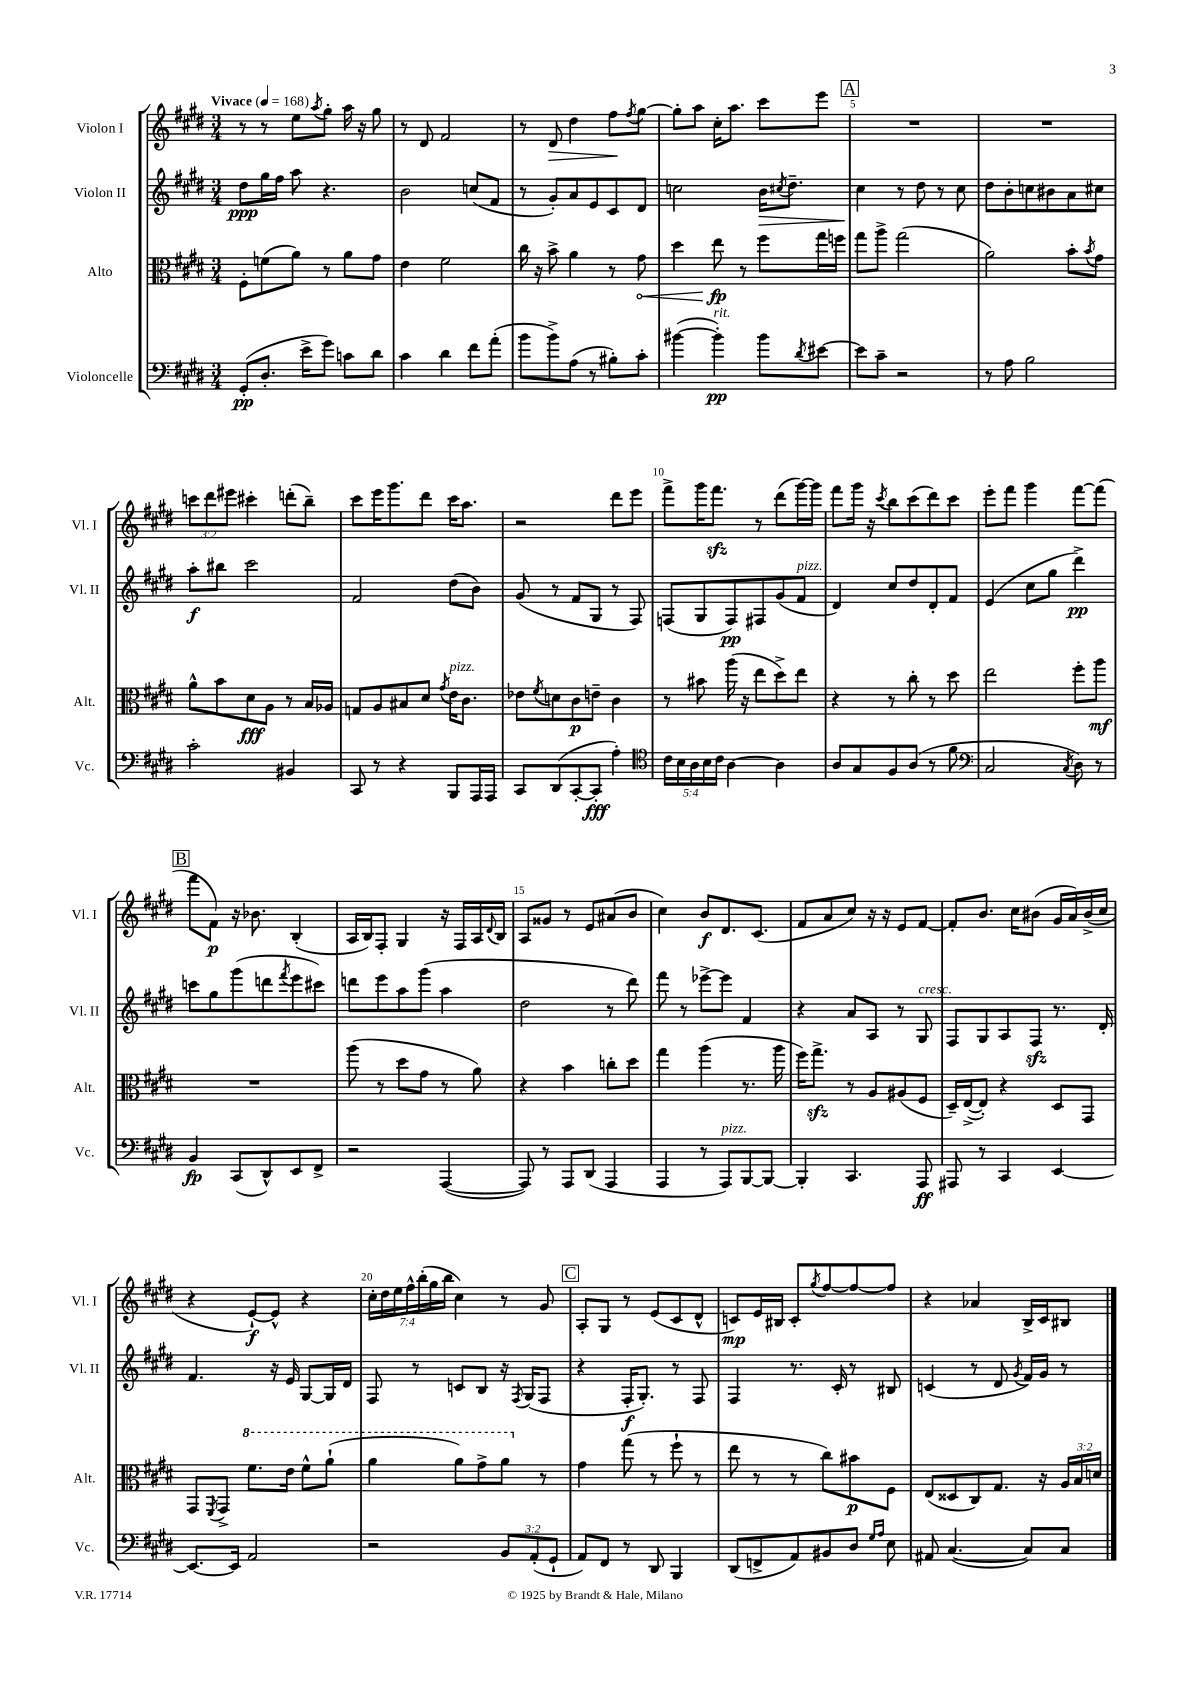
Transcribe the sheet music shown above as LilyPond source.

<<
\new StaffGroup <<
\new Staff = "s0" \with { instrumentName = "Violon I" shortInstrumentName = "Vl. I" } {
    \clef treble \key e \major \numericTimeSignature \time 3/4 \override Staff.TupletNumber.text = #tuplet-number::calc-fraction-text \tempo "Vivace" 4 = 168
    r8 r8 e''8 \acciaccatura { a''8 } gis''8-. a''16 r16 gis''8 |
    r8 dis'8 fis'2 |
    r8 dis'8\> dis''4 fis''8\! \acciaccatura { fis''8 } gis''8~ |
    gis''8-. a''8 cis''16-. a''8. cis'''8 e'''8 |
    \mark \markup { \box "A" } R2. |
    R2. |
    \tuplet 3/2 { c'''8 dis'''8 eis'''8 } cis'''4-. d'''8-.( b''8--) |
    cis'''8 e'''16 gis'''8. dis'''8 cis'''16 a''8. |
    r2 dis'''8 e'''8 |
    fis'''8-> gis'''16 fis'''8.\sfz r8 dis'''8( gis'''16~) gis'''16 |
    fis'''8 gis'''16 r16 \acciaccatura { cis'''8 } b''8 cis'''8( dis'''8) cis'''8 |
    e'''8-. fis'''8 gis'''4 fis'''8~ fis'''8( |
    \mark \markup { \box "B" } fis'''8 fis'8\p) r16 bes'8. b4-.( |
    a16 b16) fis8-. gis4 r16 fis16 a16 \appoggiatura { dis'8 } b16 |
    a8 gisis'8 r8 e'8 ais'8( b'8 |
    cis''4) b'8\f dis'8. cis'8.( |
    fis'8 a'8 cis''8) r16 r16 e'8 fis'8~ |
    fis'8-. b'8. cis''16 bis'8( gis'16 a'16) bis'16->( cis''16 |
    r4 e'8~-!\f) e'8-^ r4 |
    \tuplet 7/4 { cis''16-. dis''16 e''16 fis''16-^ b''16-.( gis''16 b''16 } cis''4) r8 gis'8 |
    \mark \markup { \box "C" } a8-. gis8 r8 e'8( cis'8 dis'8-^ |
    c'8\mp) e'16 bis16 c'8-. \acciaccatura { gis''8 } fis''8~ fis''8~ fis''8 |
    r4 aes'4 b16-> cis'16 bis8 \bar "|." |
}
\new Staff = "s1" \with { instrumentName = "Violon II" shortInstrumentName = "Vl. II" } {
    \clef treble \key e \major \numericTimeSignature \time 3/4
    dis''8\ppp gis''16 fis''16 a''8 r4. |
    b'2 c''8( fis'8 |
    r8 gis'8-.) a'8 e'8 cis'8 dis'8 |
    c''2 b'16\> \acciaccatura { cis''8 } dis''8.-- |
    \mark \markup { \box "A" } cis''4\! r8 dis''8 r8 cis''8 |
    dis''8 b'8-. c''8 bis'8 a'8 cis''8 |
    a''8-.\f bis''8 cis'''2 |
    fis'2 dis''8( b'8) |
    gis'8( r8 fis'8 gis8 r8 fis8) |
    f8( gis8 f8\pp) fis8 gis'8( fis'8^\markup { \italic "pizz." } |
    dis'4) cis''8 dis''8 dis'8-. fis'8 |
    e'4( cis''8 gis''8 dis'''4->\pp) |
    \mark \markup { \box "B" } c'''8 gis''8 gis'''8( d'''8 \acciaccatura { fis'''8 } e'''8 cis'''8) |
    d'''8 e'''8 a''8 gis'''8( a''4 |
    dis''2 r8 dis'''8) |
    fis'''8 r8 ees'''8~-> ees'''8 fis'4 |
    r4 a'8 a8 r8 gis8^\markup { \italic "cresc." } |
    fis8 gis8 a8 fis8\sfz r8. dis'16-. |
    fis'4. r16 e'16 gis8~ gis16 dis'16 |
    fis8 r8 c'8 b8 r16 \acciaccatura { fis8 } gis16( fis8 |
    \mark \markup { \box "C" } r4 fis16-.\f gis8.-.) r8 fis8 |
    fis4 r8. cis'16-. r8 bis8 |
    c'4( r8 dis'8 \acciaccatura { gis'8 } fis'16) gis'16 r8 \bar "|." |
}
\new Staff = "s2" \with { instrumentName = "Alto" shortInstrumentName = "Alt." } {
    \clef alto \key e \major \numericTimeSignature \time 3/4 \override Staff.TupletNumber.text = #tuplet-number::calc-fraction-text
    fis8-. f'8( a'8) r8 a'8 gis'8 |
    e'4 fis'2 |
    cis''16 r16 b'8-> a'4 r8 \once \override Hairpin.circled-tip = ##t gis'8\< |
    dis''4 e''8\fp\! r8 fis''8 gis''16 f''16 |
    \mark \markup { \box "A" } gis''8 a''8-> gis''2( |
    a'2) b'8-. \acciaccatura { b'8 } gis'8 |
    a'8-^ b'8 dis'8\fff a8 r8 b16 aes16 |
    g8 a8 bis8 dis'8 \acciaccatura { gis'8 } e'16^\markup { \italic "pizz." } cis'8. |
    ees'8 \acciaccatura { fis'8 } d'8 cis'8\p e'8-- cis'4 |
    r8 bis'8 a''16( r16 e''8 dis''8->) e''8 |
    r4 r8 cis''8-. r8 dis''8 |
    e''2 fis''8-. a''8\mf |
    \mark \markup { \box "B" } R2. |
    a''8( r8 dis''8 gis'8 r8 a'8) |
    r4 b'4 c''8-. dis''8 |
    gis''4 a''4( r8. a''16 |
    fis''16) gis''8.->\sfz r8 a8 ais8( fis8 |
    dis16--) e16~->( e8-.) r4 dis8 gis,8 |
    gis,8 \acciaccatura { fis,8 } gis,8-> \ottava #1 fis''8. e''16 fis''8-^ a''8-!( |
    a''4 a''8) gis''8-> a''8 \ottava #0 r8 |
    \mark \markup { \box "C" } gis'4 gis''8( r8 fis''8-! r8 |
    e''8 r8 r8 cis''8) bis'8\p fis8 |
    e8( disis8 cis8) gis8. r16 \tuplet 3/2 { a16 b16 d'16 } \bar "|." |
}
\new Staff = "s3" \with { instrumentName = "Violoncelle" shortInstrumentName = "Vc." } {
    \clef bass \key e \major \numericTimeSignature \time 3/4 \override Staff.TupletNumber.text = #tuplet-number::calc-fraction-text
    gis,8-.\pp( dis8.-. e'16-> gis'8) c'8 dis'8 |
    cis'4 dis'4 fis'8 a'8-.( |
    b'8 b'8->) a8( r8 bis8-.) cis'8-. |
    bis'4~( bis'4-.\pp^\markup { \italic "rit." }) bis'8 \acciaccatura { dis'8 } eis'8~ |
    \mark \markup { \box "A" } eis'8 cis'8-- r2 |
    r8 a8 b2 |
    cis'2-. bis,4 |
    cis,8 r8 r4 b,,8 a,,16 a,,16 |
    cis,8 dis,8( cis,8~-. cis,8-.\fff a4-.) |
    \clef tenor \tuplet 5/4 { cis'16 b16 a16 b16 cis'16 } a4~ a4 |
    a8 gis8 fis8 a8( r8 fis'8 |
    \clef bass cis2 \acciaccatura { cis8 } dis8) r8 |
    \mark \markup { \box "B" } b,4\fp cis,8( dis,8-^) e,8 fis,8-> |
    r2 a,,4~( |
    a,,8) r8 a,,8 dis,8( a,,4 |
    a,,4 r8 a,,8^\markup { \italic "pizz." }) b,,8~ b,,8~ |
    b,,4-. cis,4. a,,8\ff |
    ais,,8 r8 cis,4 e,4~ |
    e,8.~ e,16 a,2 |
    r2 \tuplet 3/2 { b,8 a,8-.( gis,8-! } |
    \mark \markup { \box "C" } a,8) fis,8 r8 dis,8 b,,4 |
    dis,8( f,8-> a,8) bis,8 dis8 \grace { gis16 a16 } e8 |
    ais,8 cis4.~( cis8) cis8 \bar "|." |
}
>>
>>
\layout { \context { \Score \override BarNumber.break-visibility = ##(#f #t #t) barNumberVisibility = #(every-nth-bar-number-visible 5) } }
